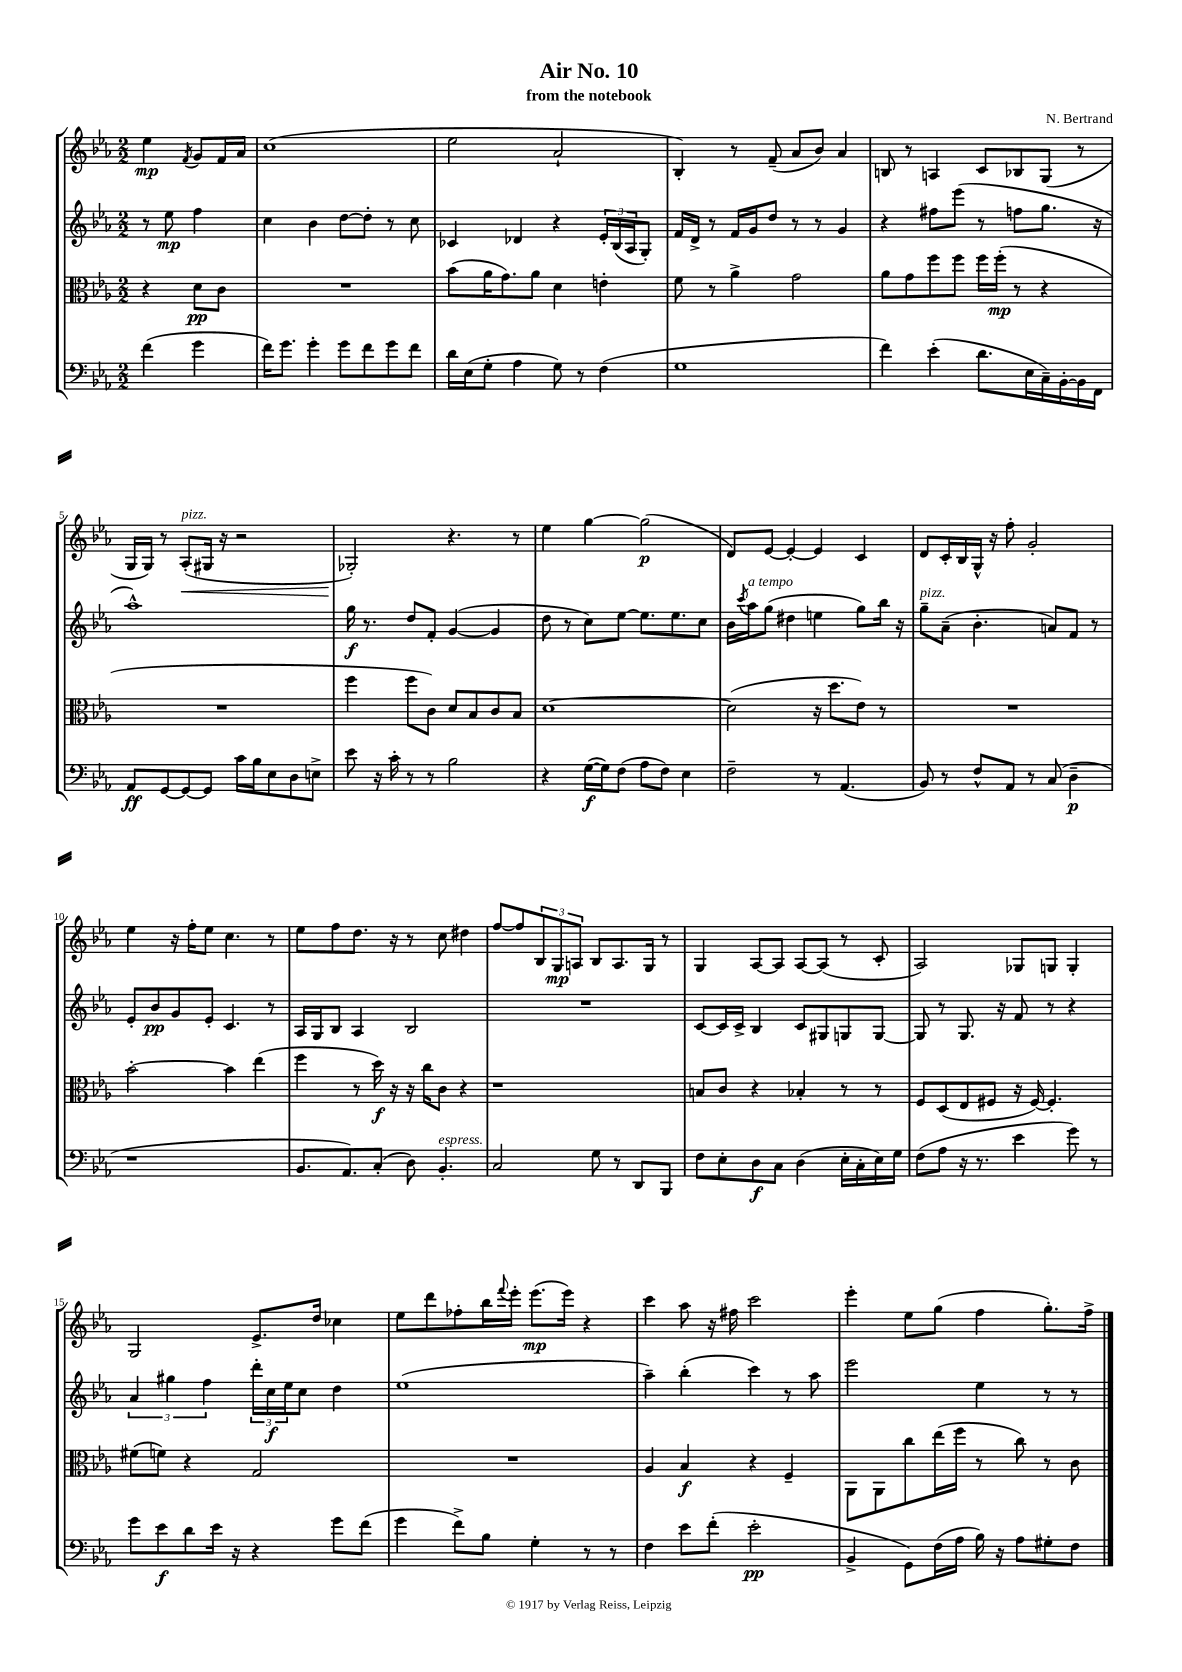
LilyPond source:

\header { title = "Air No. 10" composer = "N. Bertrand" subtitle = "from the notebook" }
<<
\new StaffGroup <<
\new Staff = "s0" {
    \clef treble \key ees \major \numericTimeSignature \time 2/2 \partial 2
    ees''4\mp \acciaccatura { f'8 } g'8 f'16 aes'16 |
    c''1( |
    ees''2 aes'2-! |
    bes4-.) r8 f'8--( aes'8 bes'8) aes'4 |
    b8 r8 a4 c'8 bes8 g8( r8 |
    g16 g16) r8 aes8-.\<^\markup { \italic "pizz." }( gis16 r16 r2 |
    ges2-.\!) r4. r8 |
    ees''4 g''4~ g''2\p( |
    d'8) ees'8~ ees'4~-. ees'4 c'4 |
    d'8 c'16-. bes16 g16-^ r16 f''8-. g'2-. |
    ees''4 r16 f''16-. ees''8 c''4. r8 |
    ees''8 f''8 d''8. r16 r8 c''8 dis''4 |
    f''8~ f''8 \tuplet 3/2 { bes8 g8\mp a8 } bes8 a8. g16 r8 |
    g4 aes8~ aes8 aes8~ aes8( r8 c'8-. |
    aes2) ges8 g8 g4-. |
    g2 ees'8.-> d''16 ces''4 |
    ees''8 d'''8 fes''8-. bes''16 \appoggiatura { f'''8 } ees'''16-. ees'''8.\mp( ees'''16) r4 |
    c'''4 aes''8 r16 fis''16 c'''2 |
    ees'''4-. ees''8 g''8( f''4 g''8.-.) f''16-> \bar "|." |
}
\new Staff = "s1" {
    \clef treble \key ees \major \numericTimeSignature \time 2/2 \partial 2
    r8 ees''8\mp f''4 |
    c''4 bes'4 d''8~ d''8-. r8 c''8 |
    ces'4 des'4 r4 \tuplet 3/2 { ees'16-. bes16( aes16 } g8-.) |
    f'16 d'16-> r8 f'16 g'16 d''8 r8 r8 g'4 |
    r4 fis''8 ees'''8( r8 f''8 g''8. r16 |
    aes''1-^) |
    g''16\f r8. d''8 f'8-. g'4~( g'4 |
    d''8 r8 c''8) ees''8~ ees''8. ees''8. c''8 |
    bes'16 \acciaccatura { c'''8 } aes''16^\markup { \italic "a tempo" } g''8( dis''4 e''4 g''8) bes''16 r16 |
    g''8--^\markup { \italic "pizz." } aes'8--( bes'4.-. a'8) f'8 r8 |
    ees'8-. bes'8\pp g'8 ees'8-. c'4. r8 |
    aes16 g16 bes8 aes4 bes2 |
    R1 |
    c'8~ c'16 c'16-> bes4 c'8 gis8 g8 g8~ |
    g8 r8 g8. r16 f'8 r8 r4 |
    \tuplet 3/2 { aes'4 gis''4 f''4 } \tuplet 3/2 { d'''16-. c''16\f ees''16 } c''8 d''4 |
    ees''1( |
    aes''4--) bes''4-.( c'''4) r8 aes''8 |
    ees'''2 ees''4 r8 r8 \bar "|." |
}
\new Staff = "s2" {
    \clef alto \key ees \major \numericTimeSignature \time 2/2 \partial 2
    r4 d'8\pp c'8 |
    R1 |
    bes'8( aes'16 g'8.) aes'8 d'4 e'4-. |
    f'8 r8 aes'4-> g'2 |
    aes'8 g'8 f''8 f''8 f''16 f''16-.\mp( r8 r4 |
    R1 |
    f''4 f''8 c'8) d'8 bes8 c'8 bes8 |
    d'1~ |
    d'2( r16 d''8. ees'8) r8 |
    R1 |
    bes'2~-. bes'4 ees''4( |
    f''4 r8 d''16\f) r16 r16 c''16 c'8 r4 |
    r1 |
    b8 c'8 r4 bes4-. r8 r8 |
    f8 d8( ees8 fis8 r16 fis16~) fis4.-. |
    fis'8( f'8) r4 g2 |
    R1 |
    aes4 bes4\f r4 f4-- |
    aes,8 aes,8 c''8 ees''16( f''16 r8 c''8) r8 c'8 \bar "|." |
}
\new Staff = "s3" {
    \clef bass \key ees \major \numericTimeSignature \time 2/2 \partial 2
    f'4( g'4 |
    f'16) g'8. g'4-. g'8 f'8 g'8 f'8 |
    d'16 ees16( g8-. aes4 g8) r8 f4( |
    g1 |
    f'4) ees'4-.( d'8. ees16 c16--) bes,16~-. bes,16 f,16 |
    aes,8\ff g,8~ g,8~ g,8 c'16 bes16 ees8 d8 e8-> |
    ees'8 r16 c'16-. r8 r8 bes2 |
    r4 g16~\f( g16) f8( aes8 f8) ees4 |
    f2-- r8 aes,4.( |
    bes,8) r8 f8-^ aes,8 r8 c8( d4--\p |
    r1 |
    bes,8. aes,8.) c8-.( d8) bes,4.-.^\markup { \italic "espress." } |
    c2 g8 r8 d,8 bes,,8 |
    f8 ees8-. d8\f c8 d4( ees16-. c16-. ees16) g16 |
    f8( aes8 r16 r8. ees'4 g'8) r8 |
    g'8 ees'8\f d'8 ees'16 r16 r4 g'8 f'8( |
    g'4 f'8->) bes8 g4-. r8 r8 |
    f4 ees'8 f'8-.( ees'2-.\pp |
    bes,4-> g,8) f16( aes16 bes16) r16 aes8 gis8-. f8 \bar "|." |
}
>>
>>
